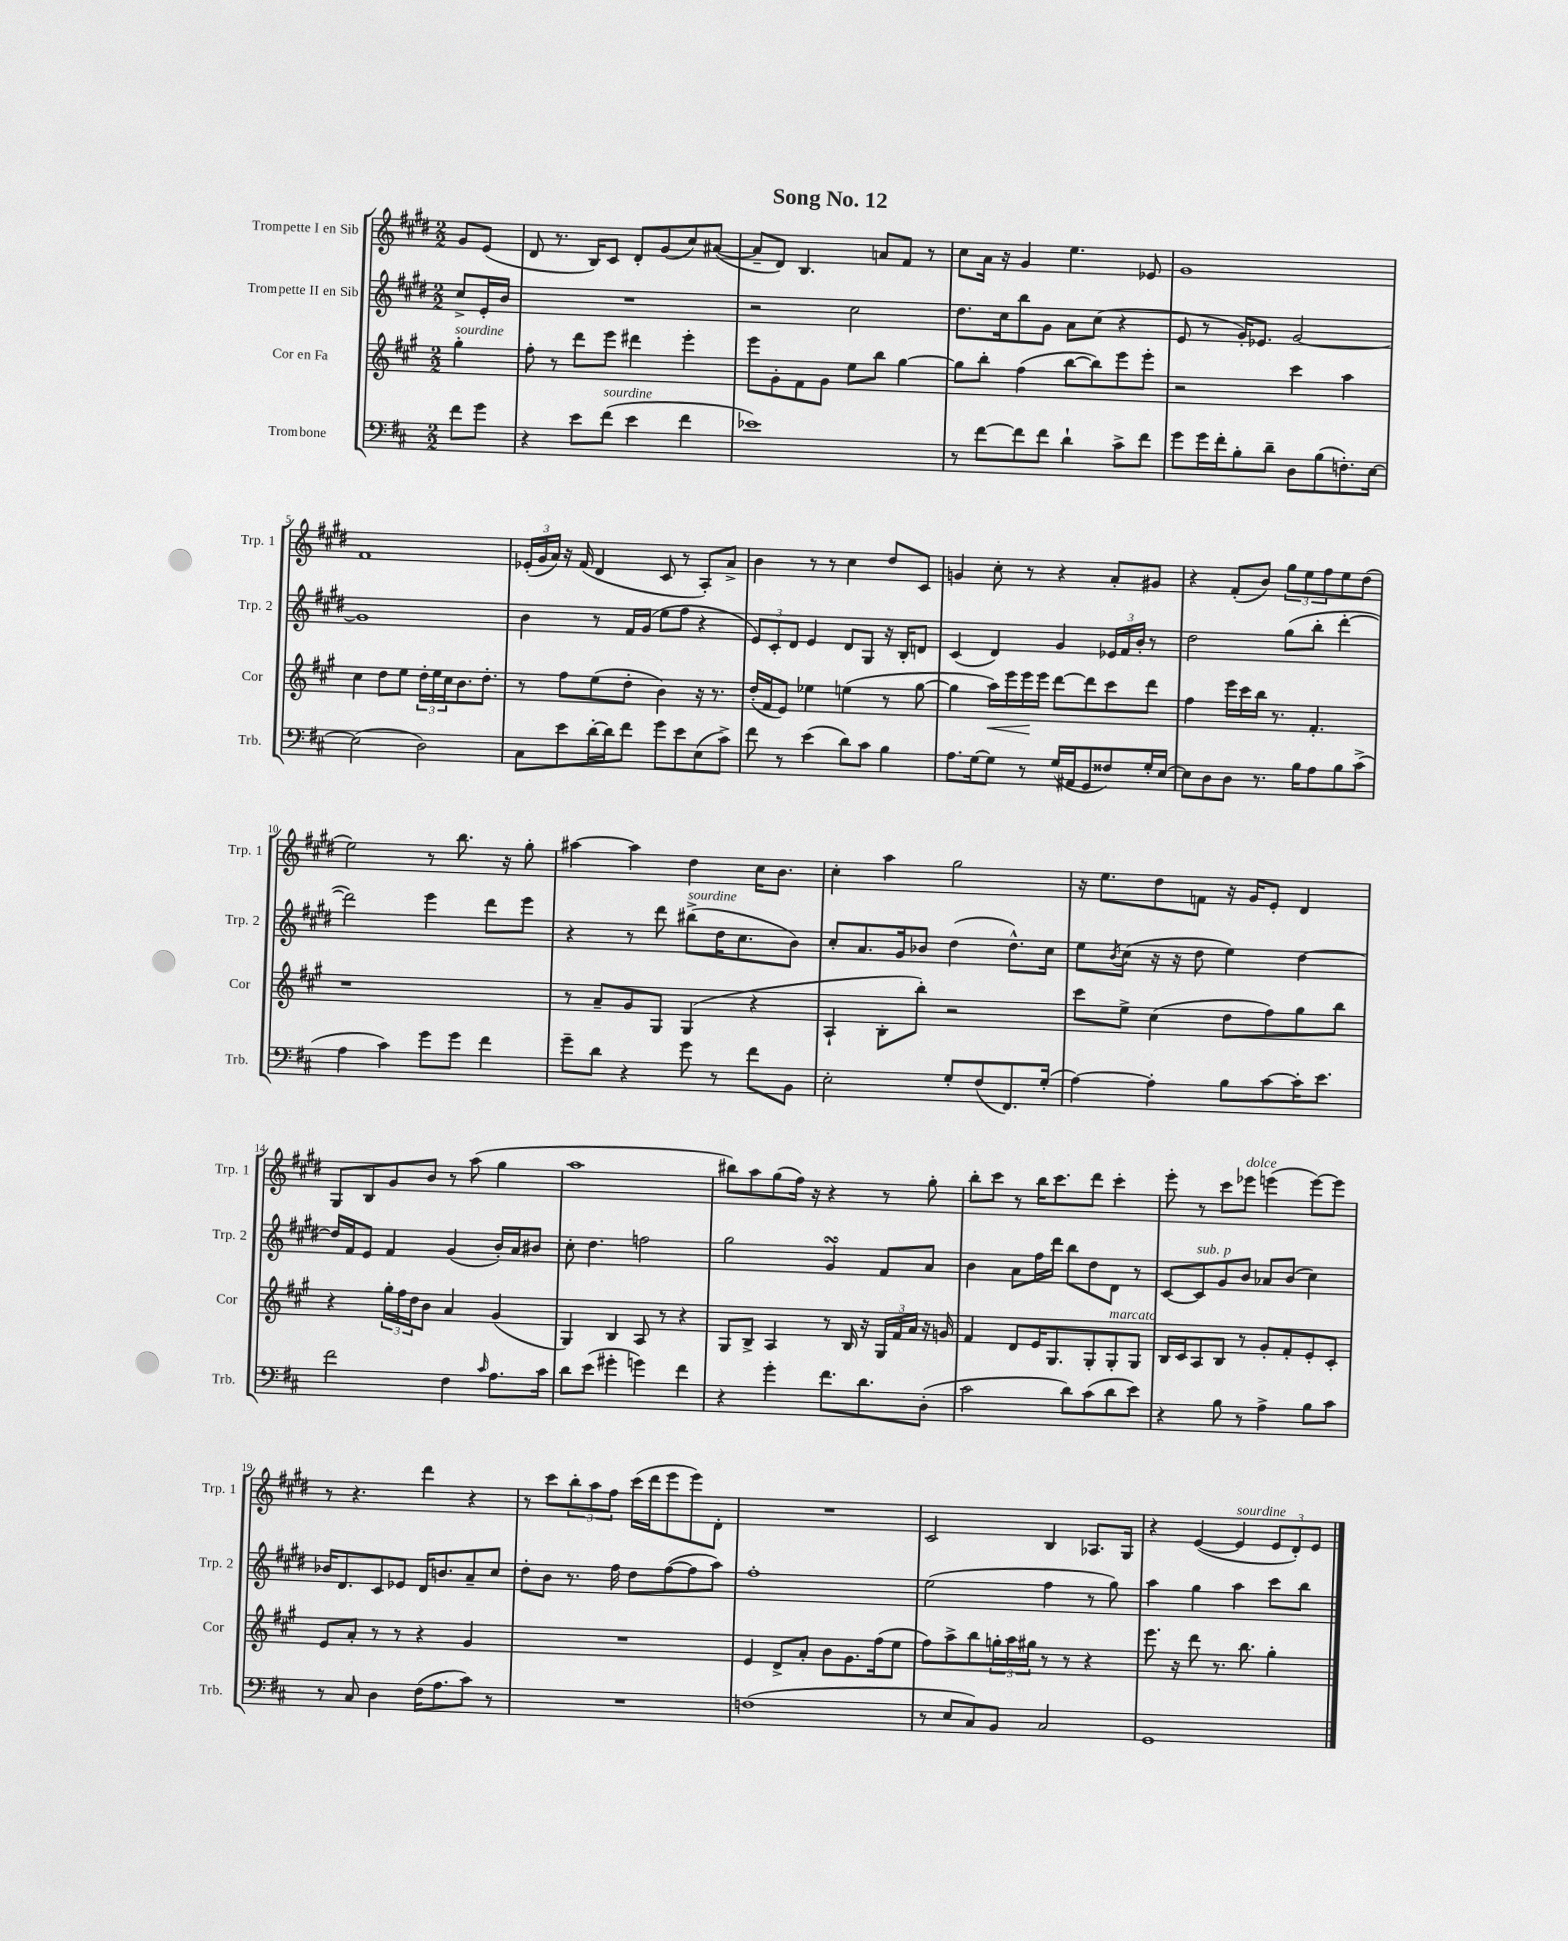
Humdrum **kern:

**kern	**kern	**dynam	**kern	**kern
*part4	*part3	*part3	*part2	*part1
*staff4	*staff3	*staff3	*staff2	*staff1
*I"Trombone	*I"Cor en Fa	*	*I"Trompette II en Sib	*I"Trompette I en Sib
*I'Trb.	*I'Cor	*	*I'Trp. 2	*I'Trp. 1
*clefF4	*clefG2	*	*clefG2	*clefG2
*k[f#c#]	*k[f#c#g#]	*	*k[f#c#g#d#]	*k[f#c#g#d#]
*M2/2	*M2/2	*	*M2/2	*M2/2
=	=	=	=	=
!	!LO:TX:a:i:t=sourdine	!	!	!
8f#\L	4gg#'\	.	8cc#^/L	8g#/L
8g\J	.	.	16e'/L	(8e/J
.	.	.	16b/JJ	.
=1	=1	=1	=1	=1
4r	8ff#'\	.	1r	8d#/
.	8r	.	.	8.r
8e\L	8ddd\L	.	.	.
.	.	.	.	16B/KL)
!LO:TX:a:i:t=sourdine	!	!	!	!
(8f#\J	8eee\J	.	.	8c#/J
4e\	4ddd#X\	.	.	8d#'/L
.	.	.	.	(8g#/
4f#\	4eee'\	.	.	8cc#/)
.	.	.	.	([8a#X/J
=2	=2	=2	=2	=2
1e-X)	8eee\L	.	2r	8a#~/L]
.	8g#'\	.	.	8d#/J)
.	8f#\	.	.	4.B/
.	8g#\J	.	.	.
.	8ee\L	.	2cc#\	.
.	8bb\J	.	.	8an/L
.	[4gg#\	.	.	8f#/J
.	.	.	.	8r
=3	=3	=3	=3	=3
8r	8gg#\L]	.	8.dd#\L	8cc#\L
[8f#\L	8bb'\J	.	.	16a\Jk
.	.	.	16cc#\k	16r
8f#\]	(4ff#\	.	8bb\	4g#/
8f#\J	.	.	8g#\J	.
4d`\	[8bb\L	.	8a\L	4.ee\
.	8bb\])	.	(8cc#\J	.
8c#^\L	8eee\	.	4r	.
8f#\J	8eee'\J	.	.	8e-X/
=4	=4	=4	=4	=4
8g\L	2r	.	8e/	1g#
16g\L	.	.	8r	.
16f#'\J	.	.	.	.
8B'\	.	.	16g#'/KL)	.
.	.	.	8.e-X/J	.
8d~\J	.	.	.	.
8D\L	4ccc#\	.	[2g#/	.
(8B\	.	.	.	.
8.Fn'\)	4aa\	.	.	.
[16E\Jk	.	.	.	.
!!LO:LB:g=z
=5	=5	=5	=5	=5
(2E\]	4cc#\	.	1g#]	1f#
.	8dd\L	.	.	.
.	8ee\J	.	.	.
2D\)	24dd'\LL	.	.	.
.	24ee\	.	.	.
.	24cc#\J	.	.	.
.	8.b\	.	.	.
.	8.dd'\J	.	.	.
=6	=6	=6	=6	=6
8C#\L	8r	.	4b\	(24e-X'/LL
.	.	.	.	24g#/
.	.	.	.	24a/JJ)
8e\	8ff#\L	.	.	16r
.	.	.	.	(16f#/
[16d'\L	(8ee\	.	8r	4d#/
16d\J]	.	.	.	.
8f#\J	8dd'\J	.	16f#/LL	.
.	.	.	(16g#/JJ	.
8g\L	4b\)	.	8ee\L	8c#/
8e\	.	.	8ff#\J	8r
(8E\	16r	.	4r	8A'/L)
.	8.r	.	.	.
8c#^\J)	.	.	.	8a^/J
=7	=7	=7	=7	=7
8f#\	(16dd'/LL	.	12e/L)	4b\
.	16f#/J	.	.	.
.	.	.	12c#'/	.
8r	8e/J)	.	.	.
.	.	.	12d#/J	.
(4e\	4ee-X\	.	4e/	8r
.	.	.	.	8r
8d\L)	(4een\	.	8d#/L	4cc#\
8c#\J	.	.	8G#/J	.
4B\	8r	.	16r	8dd#/L
.	.	.	16B'/KL	.
.	[8gg#\	.	8dn/J	8c#/J
=8	=8	=8	=8	=8
8.A\L	4gg#\]	.	(4c#/	4gn/
[16G\k	.	.	.	.
!	!	!LO:HP:b	!	!
8G\J]	16aa\LL)	<	4d#/)	8cc#'\
.	16eee\	.	.	.
8r	16eee\	.	.	8r
.	16eee\JJ	[	.	.
(16G/LL	[8ddd\L	.	4g#/	4r
16AA#X/J	.	.	.	.
8GG/	8ddd\]	.	.	.
8F##X/)	8ccc#\	.	24e-X/LL	8a'/L
.	.	.	24f#/	.
.	.	.	24b'/JJ	.
16G'/L	8ddd\J	.	8r	8g#X/J
[16E/JJ	.	.	.	.
=9	=9	=9	=9	=9
8E\L]	4ff#\	.	2dd#\	4r
8D\	.	.	.	.
8D\J	16eee\LL	.	.	(8f#'/L
.	16ccc#\	.	.	.
8.r	16bb\JJ	.	.	8b/J)
.	8.r	.	.	.
.	.	.	(8gg#\L	12gg#\L
16B\KL	.	.	.	.
.	.	.	.	12ee\
8A\	4.f#'/	.	8bb'\J	.
.	.	.	.	12ff#\
8B\	.	.	[4ddd#'\	8ee\
(8c#^\J	.	.	.	(8dd#\J
!!LO:LB:g=z
=10	=10	=10	=10	=10
4A\	1r	.	2ddd#\])	2ee\)
4c#\)	.	.	.	.
8g\L	.	.	4eee\	8r
8g\J	.	.	.	8.bb\
4f#\	.	.	8ddd#\L	.
.	.	.	.	16r
.	.	.	8eee\J	8gg#'\
=11	=11	=11	=11	=11
8g~\L	8r	.	4r	[4aa#X\
8d\J	8a~/L	.	.	.
4r	8g#/	.	8r	4aa#\]
.	8G#/J	.	8ddd#\	.
!	!	!	!LO:TX:a:i:t=sourdine	!
8g\	(4G#/	.	(8bb#X^\L	4dd#\
8r	.	.	16dd#\K	.
.	.	.	8.cc#\	.
8f#\L	4r	.	.	16cc#\KL
.	.	.	.	8.b\J
8BB\J	.	.	8b\J)	.
=12	=12	=12	=12	=12
2E'\	4A`/	.	8cc#'/L	4cc#'\
.	.	.	8.a/	.
.	8B'\L	.	.	4aa\
.	.	.	16g#/k	.
.	8bb'\J)	.	8b-X/J	.
8G'/L	2r	.	(4dd#\	2gg#\
(8F#/	.	.	.	.
8.FF#/)	.	.	8.dd#^^\L)	.
(16G'/Jk	.	.	16cc#\Jk	.
=13	=13	=13	=13	=13
[4A\)	8ccc#\L	.	8ee\L	16r
.	.	.	.	8.ee\L
.	.	.	8qb/	.
.	8ee^\J	.	(8cc#\J	.
4A'\]	(4cc#\	.	16r	8dd#\
.	.	.	16r	.
.	.	.	8dd#\	8fn\J
8B\L	8dd\L	.	4ee\)	16r
.	.	.	.	16g#/KL
[8c#\	8ff#\)	.	.	8e'/J
16c#'\K]	8gg#\	.	[4dd#\	4d#/
8.e\J	.	.	.	.
.	8bb\J	.	.	.
!!LO:LB:g=z
=14	=14	=14	=14	=14
2f#\	4r	.	16dd#/LL]	8G#/L
.	.	.	16f#/J	.
.	.	.	8e/J	8B/
.	24gg#'\LL	.	4f#/	8g#/
.	24ff#\	.	.	.
.	24dd\J	.	.	.
.	8b\J	.	.	8b/J
4F#\	4a/	.	(4g#/	8r
.	.	.	.	(8aa\
16qqc#/	.	.	.	.
8.A\L	(4g#/	.	16b'/LL)	4gg#\
.	.	.	16a/J	.
.	.	.	8b#X/J	.
16c#\Jk	.	.	.	.
=15	=15	=15	=15	=15
8d\L	4G#/)	.	8cc#'\	1aa
(8e\J	.	.	4.dd#\	.
4g#X'\	4B/	.	.	.
4gn\)	8A/	.	2ffn\	.
.	8r	.	.	.
4f#\	4r	.	.	.
=16	=16	=16	=16	=16
4r	8G#/L	.	2gg#\	8bb#X\L)
.	8B^/J	.	.	8aa\
4g'\	4A/	.	.	(8gg#\
.	.	.	.	16ff#\Jk)
.	.	.	.	16r
8.f#\L	8r	.	4g#sSsS/	4r
.	16B/	.	.	.
8.d\	16r	.	.	.
.	24G#/LL	.	8f#/L	8r
.	24f#/	.	.	.
.	24a/JJ	.	.	.
(8D'\J	16r	.	8a/J	8gg#'\
.	16gn/	.	.	.
=17	=17	=17	=17	=17
2c#\	4f#/	.	4b\	8bb'\L
.	.	.	.	8ccc#\J
.	8d/L	.	8a\L	8r
.	16e/K	.	16ff#\L	16bb\KL
.	8.G#/	.	16ddd#\JJ	8.ccc#\
8d\L)	.	.	8bb\L	.
(8c#\	8G#'/	.	8dd#\	8ddd#\J
!	!LO:TX:a:i:t=marcato	!	!	!
8d\	8G#'/	.	8d#\J	4ccc#'\
8e\J)	8G#/J	.	8r	.
=18	=18	=18	=18	=18
4r	16B/LL	.	[8c#/L	8eee'\
.	16c#/J	.	.	.
!	!	!	!LO:TX:a:i:t=sub. p	!
.	8A/	.	8c#/]	8r
8B\	8B/J	.	8g#/	8ccc#\L
!	!	!	!	!LO:TX:a:i:t=dolce
8r	8r	.	8b/J	8eee-X\J
4A^\	8g#'/L	.	8a-X/L	(4eeen\
.	8f#'/	.	(8b/J	.
8B\L	8e'/	.	4cc#\)	[8eee\L)
8c#\J	8c#'/J	.	.	8eee\J]
!!LO:LB:g=z
=19	=19	=19	=19	=19
8r	8e/L	.	16b-X/KL	8r
.	.	.	8.d#/	.
8C#/	8a'/J	.	.	4.r
4D\	8r	.	8c#/	.
.	8r	.	8e-X/J	.
(16F#\KL	4r	.	16d#/KL	4ddd#\
8.A\	.	.	8.bn/	.
8c#\J)	4g#/	.	8a~/	4r
8r	.	.	8cc#/J	.
=20	=20	=20	=20	=20
1r	1r	.	8dd#'\L	8r
.	.	.	8b\J	8ccc#\L
.	.	.	8.r	12bb'\
.	.	.	.	12aa\
.	.	.	.	12ff#\J
.	.	.	16ff#\	.
.	.	.	8dd#\L	(16ccc#\LL
.	.	.	.	16ddd#\J
.	.	.	([8ff#\	8eee\
.	.	.	8ff#\]	8eee\)
.	.	.	8aa\J)	8d#'\J
=21	=21	=21	=21	=21
(1Fn	4e/	.	1ff#'	1r
.	8d^/L	.	.	.
.	8a'/J	.	.	.
.	8b\L	.	.	.
.	8.g#\	.	.	.
.	(16ff#\k	.	.	.
.	8ee\J	.	.	.
=22	=22	=22	=22	=22
8r	8ff#\L)	.	(2ee\	2c#/
8E/L	8aa^\	.	.	.
8C#/)	8bb\	.	.	.
8BB/J	24ggn'\L	.	.	.
.	24aa\	.	.	.
.	24gg#X\JJ	.	.	.
2C#/	8r	.	4ff#\	4B/
.	8r	.	.	.
.	4r	.	8r	8.A-X/L
.	.	.	8gg#\)	.
.	.	.	.	16G#/Jk
=23	=23	=23	=23	=23
1GG	8.eee\	.	4aa\	4r
.	16r	.	.	.
.	8ddd\	.	4gg#\	([4e/
.	8.r	.	.	.
!	!	!	!	!LO:TX:a:i:t=sourdine
.	.	.	4aa\	4e/]
.	8.bb\	.	.	.
.	4gg#'\	.	8ccc#\L	12e/L
.	.	.	.	12d#'/)
.	.	.	8bb\J	.
.	.	.	.	12e/J
==	==	==	==	==
*-	*-	*-	*-	*-
